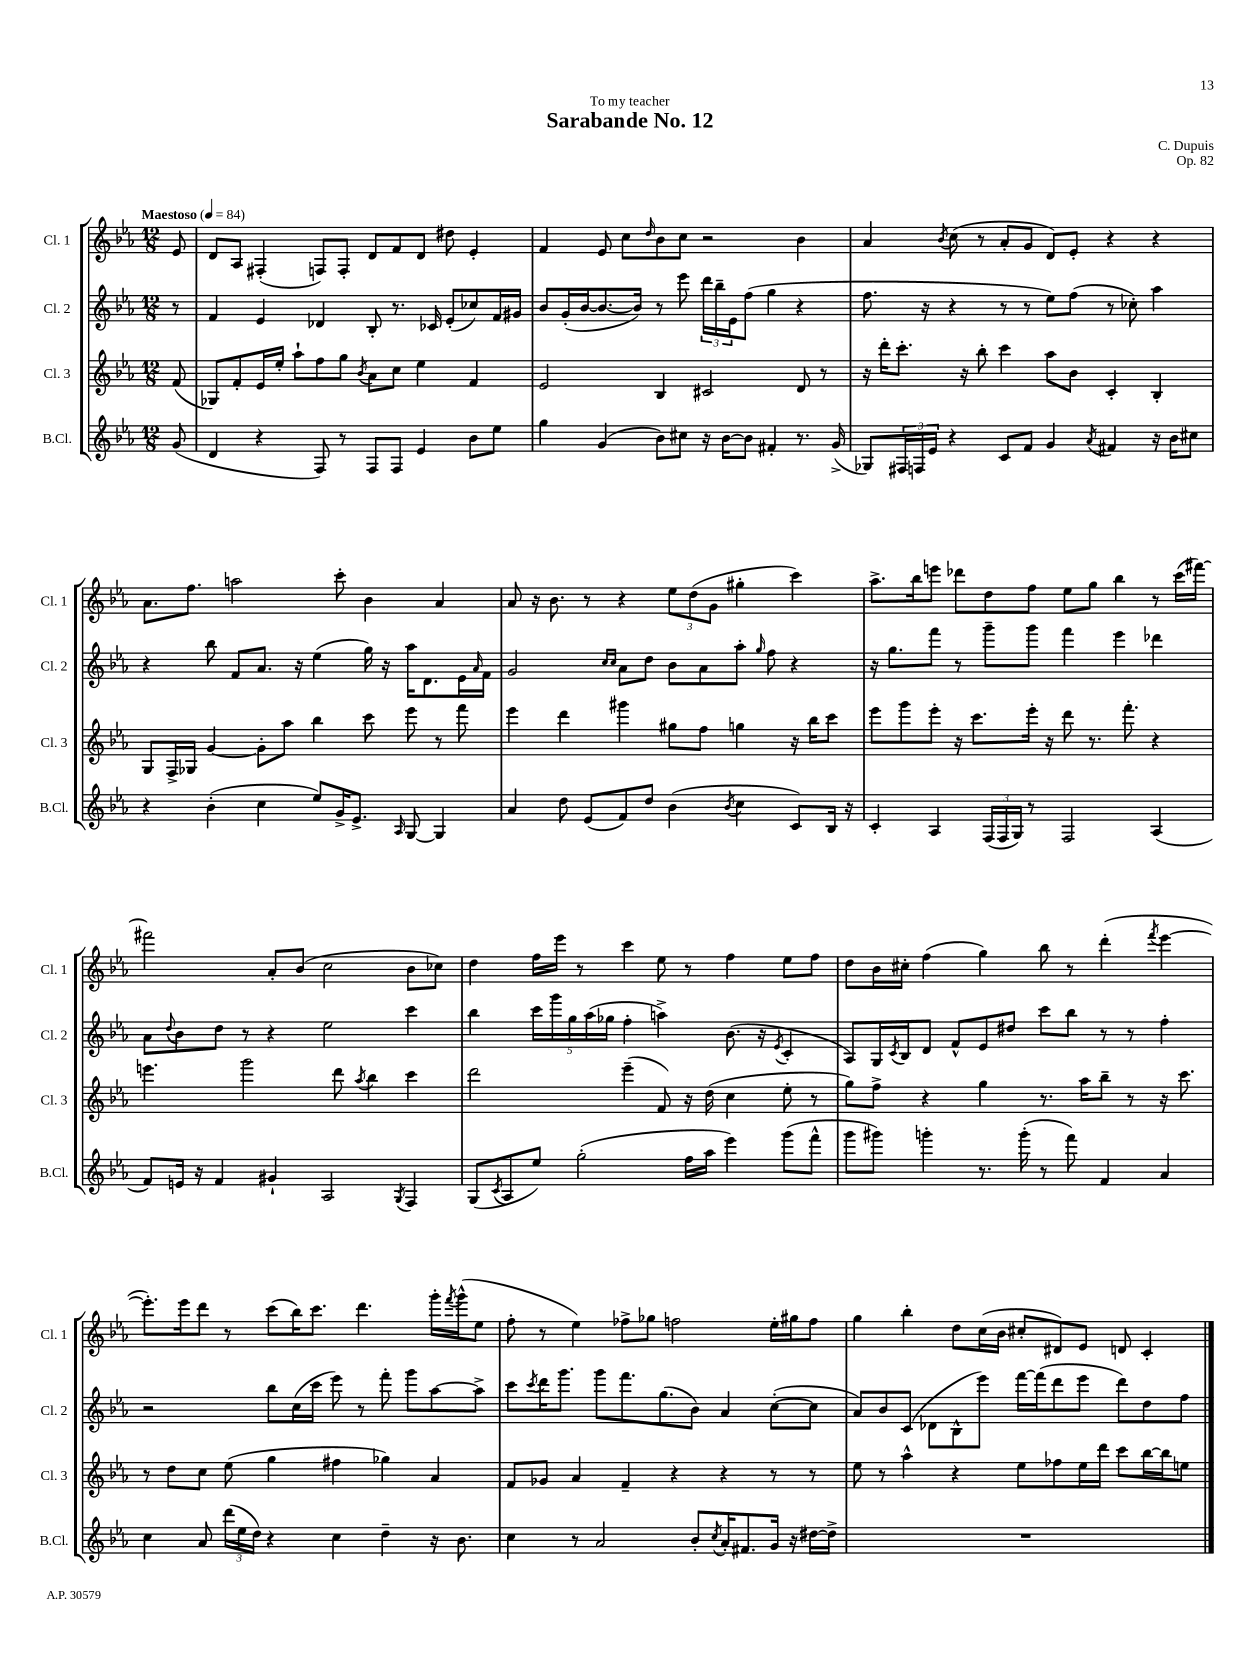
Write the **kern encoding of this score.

**kern	**kern	**kern	**kern
*staff4	*staff3	*staff2	*staff1
*clefG2	*clefG2	*clefG2	*clefG2
*k[b-e-a-]	*k[b-e-a-]	*k[b-e-a-]	*k[b-e-a-]
*M12/8	*M12/8	*M12/8	*M12/8
*MM84	*MM84	*MM84	*MM84
(8g	(8f	8r	8e-
=	=	=	=
4d	8G-)	4f	8d
.	8f'	.	8A-
4r	16e-	4e-	(4F#'
.	16ee-'	.	.
.	8aa-`	.	.
8F)	8ff	4d-	8F)
8r	8gg	.	8F'
.	8qb-	.	.
8F	8a-	8B-'	8d
8F	8cc	8.r	8f
4e-	4ee-	.	8d
.	.	16c-	.
.	.	(8e-'	8dd#
8b-	4f	8cc-)	4e-'
8ee-	.	16f	.
.	.	16g#	.
=	=	=	=
4gg	2e-	8b-	4f
.	.	(16g'	.
.	.	[16b-	.
(4g	.	8.b-_	8e-
.	.	.	8cc
.	.	16b-])	.
.	.	.	16qqdd
8b-)	4B-	8r	8b-
8cc#	.	8eee-	8cc
16r	2c#	24ddd	2r
.	.	24bb-~	.
[16b-	.	.	.
.	.	24e-	.
8b-]	.	(8ff	.
4f#'	.	4gg	.
8.r	8d	4r	4b-
.	8r	.	.
(16g^	.	.	.
=	=	=	=
8G-)	16r	8.ff	4a-
.	16ddd'	.	.
24F#	8.ccc'	.	.
24F	.	.	.
.	.	16r	.
24e-	.	.	.
.	.	.	8qb-
4r	.	4r	(8cc
.	16r	.	.
.	8bb-'	.	8r
8c	4ccc	8r	8a-'
8f	.	8r	8g
4g	8aa-	8ee-)	8d)
.	8b-	(8ff	8e-'
8qa-	.	.	.
4f#	4c'	8r	4r
.	.	8cc-')	.
16r	4B-'	4aa-	4r
16b-	.	.	.
8cc#	.	.	.
=	=	=	=
4r	8G	4r	8.a-
.	16F^	.	.
.	16G-	.	8.ff
(4b-'	[4g	8bb-	.
.	.	8f	2aa
4cc	8g']	8.a-	.
.	8aa-	.	.
.	.	16r	.
8ee-)	4bb-	(4ee-	.
16g^	.	.	8ccc'
8.e-^	.	.	.
.	8ccc	16gg)	4b-
.	.	16r	.
16qqA-	.	.	.
[8G	8eee-	16aa-	.
.	.	8.d	.
4G]	8r	.	4a-
.	8fff	16e-	.
.	.	16qqa-	.
.	.	16f	.
=	=	=	=
4a-	4eee-	2g	8a-
.	.	.	16r
.	.	.	8.b-
8dd	4ddd	.	.
(8e-	.	.	8r
.	.	16qqcc	.
.	.	16qqcc	.
8f)	4ggg#	8a-	4r
8dd	.	8dd	.
(4b-	8gg#	8b-	12ee-
.	.	.	(12dd
.	8ff	8a-	.
.	.	.	12g
8qb-	.	.	.
4cc	4gg	8aa-'	4gg#'
.	.	16qqgg	.
.	.	8ff	.
8c)	16r	4r	4ccc)
.	16bb-	.	.
16B-	8ccc	.	.
16r	.	.	.
=	=	=	=
4c'	8eee-	16r	8.aa-^
.	.	8.gg	.
.	8ggg	.	.
.	.	.	16bb-
4A-	8eee-'	8fff	8eee
.	16r	8r	8ddd-
.	8.ccc	.	.
(24F	.	8ggg~	8dd
24F	.	.	.
24G)	.	.	.
8r	16eee-'	8ggg	8ff
.	16r	.	.
2F	8ddd	4fff	8ee-
.	8.r	.	8gg
.	.	4eee-	4bb-
.	8.fff'	.	.
(4A-	4r	4ddd-	8r
.	.	.	(16ccc
.	.	.	[16fff#)
=	=	=	=
8f)	4.eee	8a-	2fff#]
.	.	8qqdd	.
16e	.	8b-	.
16r	.	.	.
4f	.	8dd	.
.	2ggg	8r	.
4g#`	.	4r	8a-'
.	.	.	(8b-
2A-	.	2ee-	2cc
.	8ddd	.	.
.	8qaa-	.	.
.	4bb-	.	.
8qG	.	.	.
4F	4ccc	4ccc	8b-
.	.	.	8cc-)
=	=	=	=
(8G	2ddd	4bb-	4dd
8qc	.	.	.
8A-	.	.	.
8ee-)	.	20ccc	16ff
.	.	20ggg	.
.	.	.	16eee-
.	.	20gg	.
(2gg'	.	.	8r
.	.	(20aa-	.
.	.	20gg-	.
.	(4eee-~	4ff'	4ccc
.	8f)	4aa^)	8ee-
16ff	16r	.	8r
16aa-	(16dd	.	.
4eee-)	4cc	(8.b-	4ff
.	.	16r	.
.	.	8qe-	.
(8ggg	8ee-'	4c'	8ee-
8fff^^	8r	.	8ff
=	=	=	=
8ggg	8gg)	8A-)	8dd
8ggg#)	8ff^	16G	16b-
.	.	8qc	.
.	.	16B-	16cc#'
4ggg'	4r	8d	(4ff
.	.	8f^^	.
8.r	4gg	8e-	4gg)
.	.	8dd#	.
(16ggg'	.	.	.
8r	8.r	8ccc	8bb-
8fff)	.	8bb-	8r
.	16aa-	.	.
4f	8bb-~	8r	(4ddd'
.	8r	8r	.
.	.	.	8qfff
4a-	16r	4ff'	[4eee-
.	8.ccc	.	.
=	=	=	=
4cc	8r	2r	8.eee-'])
.	8dd	.	.
.	.	.	16eee-
8a-	8cc	.	8ddd
(24ddd	(8ee-	.	8r
24ee-	.	.	.
24dd)	.	.	.
4r	4gg	8bb-	(8ccc
.	.	(16cc	16bb-)
.	.	16ccc	8.ccc
4cc	4ff#	8eee-)	.
.	.	8r	4.ddd
4dd~	4gg-)	8fff'	.
.	.	8ggg	.
16r	4a-	[8aa-	16ggg'
.	.	.	8qfff
8.b-	.	.	(16ggg^^
.	.	8aa-^]	8ee-
=	=	=	=
4cc	8f	8ccc	8ff'
.	.	8qccc	.
.	8g-	16ddd	8r
.	.	8.ggg	.
8r	4a-	.	4ee-)
2a-	.	8ggg	.
.	4f~	8.fff	8ff-^
.	.	.	8gg-
.	.	(8.gg	.
.	4r	.	2ff
8b-'	.	8b-)	.
8qcc	.	.	.
16a-'	4r	4a-	.
8.f#	.	.	.
16g	8r	([8cc'	16ee-'
16r	.	.	16gg#
[16dd#	8r	8cc]	8ff
16dd#^]	.	.	.
=	=	=	=
1.r	8ee-	8a-)	4gg
.	8r	8b-	.
.	4aa-^^	(8c	4bb-'
.	.	8d-	.
.	4r	8B-^^	8dd
.	.	8eee-)	(16cc
.	.	.	16b-
.	8ee-	[16fff	8cc#'
.	.	(16fff]	.
.	8ff-	8ddd	8d#)
.	16ee-	8eee-	8e-
.	16ddd	.	.
.	8ccc	8ddd)	8d
.	[16bb-	8dd	4c'
.	16bb-]	.	.
.	8ee	8ff	.
==	==	==	==
*-	*-	*-	*-
